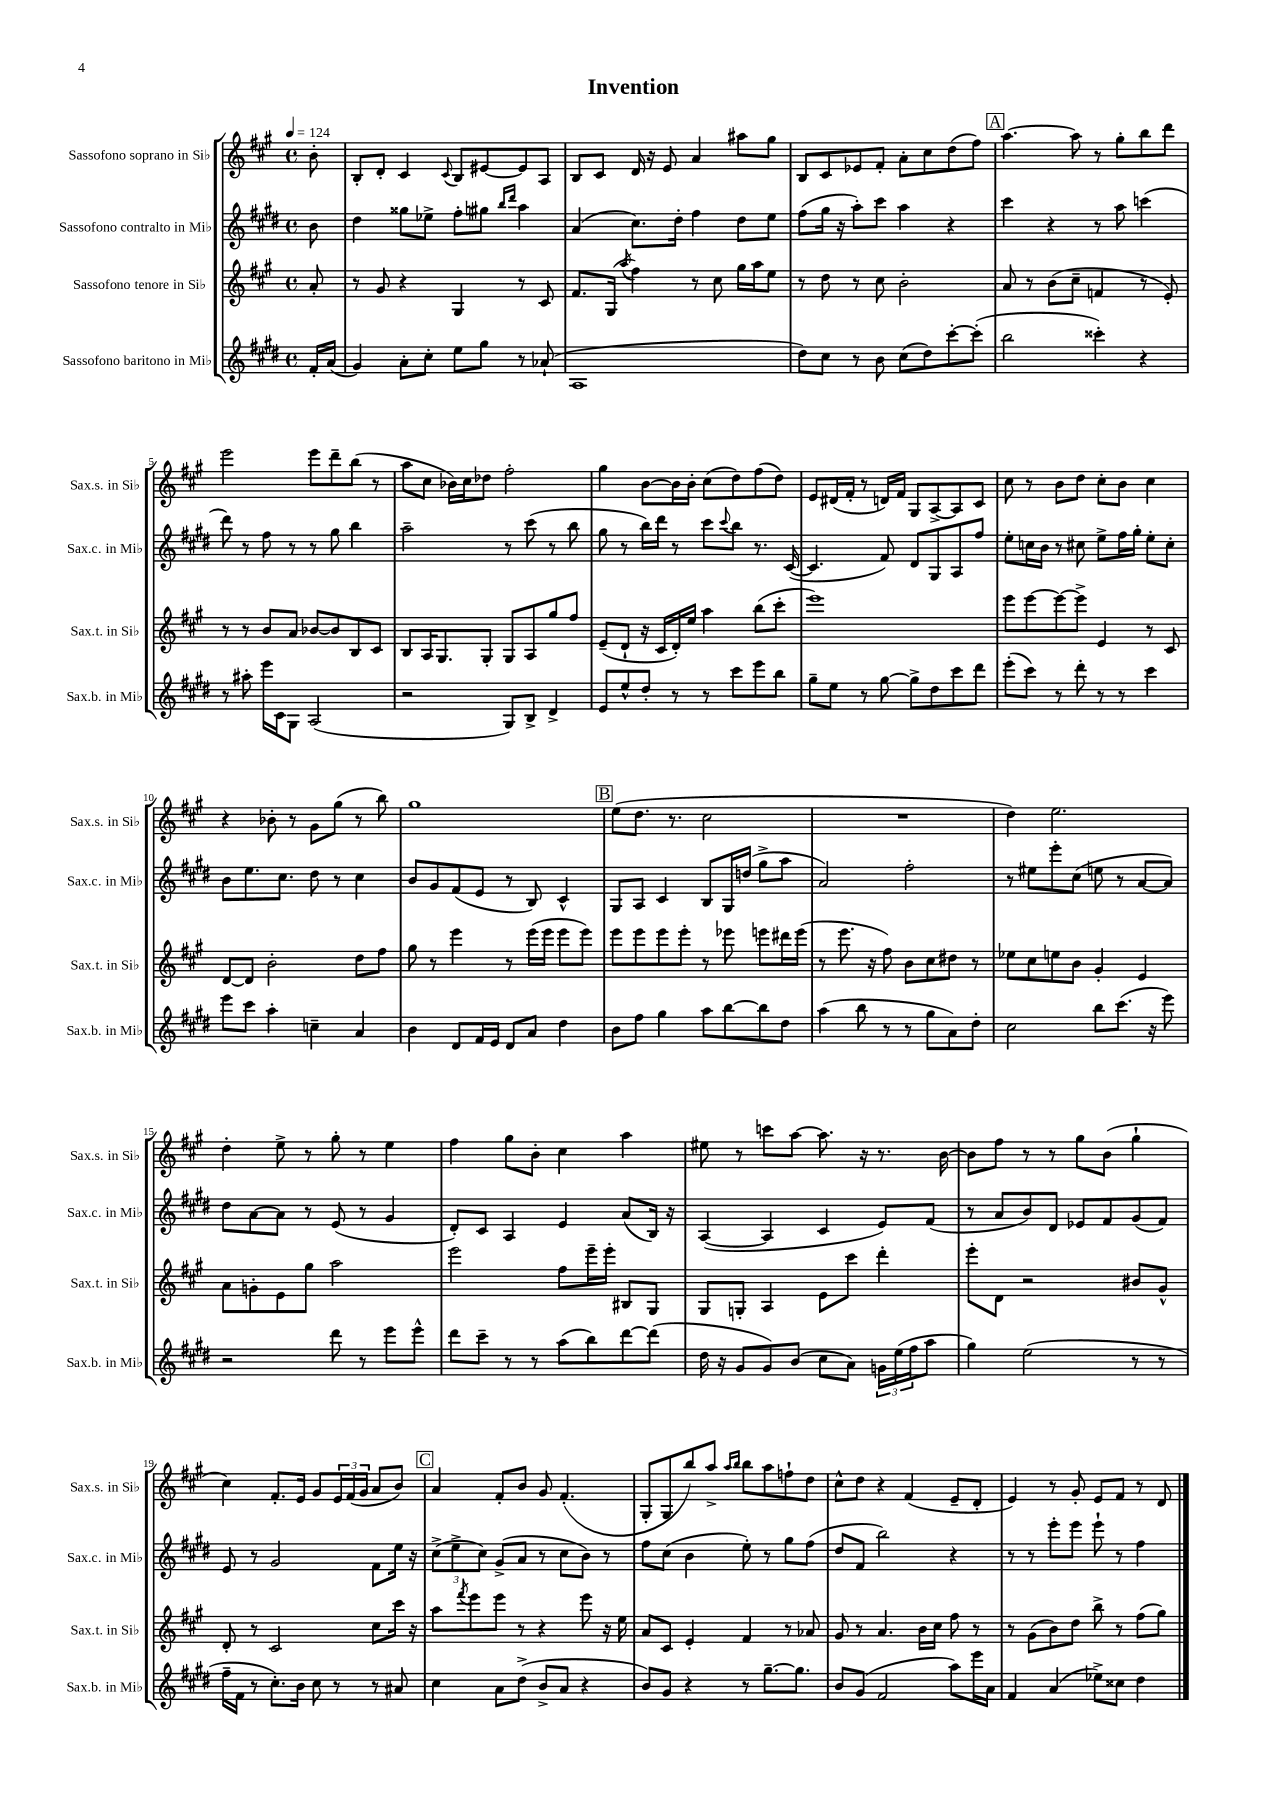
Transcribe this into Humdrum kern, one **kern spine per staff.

**kern	**kern	**kern	**kern
*staff4	*staff3	*staff2	*staff1
*clefG2	*clefG2	*clefG2	*clefG2
*k[f#c#g#d#]	*k[f#c#g#]	*k[f#c#g#d#]	*k[f#c#g#]
*M4/4	*M4/4	*M4/4	*M4/4
*met(c)	*met(c)	*met(c)	*met(c)
*MM124	*MM124	*MM124	*MM124
16f#'	8a'	8b	8b'
(16a	.	.	.
=	=	=	=
4g#)	8r	4dd#	8B'
.	8g#	.	8d'
8a'	4r	8gg##	4c#
8cc#'	.	8ee-^	.
.	.	.	8qqc#
8ee	4G#	8ff#'	8B
8gg#	.	8gg#	[8e#
.	.	16qqbb	.
.	.	16qqddd#	.
8r	8r	4aa	8e#]
(8a-`	8c#	.	8A
=	=	=	=
1A	8.f#	(4a	8B
.	.	.	8c#
.	(16G#	.	.
.	8qaa	.	.
.	4ff#)	8.cc#)	16d
.	.	.	16r
.	.	.	8e
.	.	16dd#'	.
.	8r	4ff#	4a
.	8cc#	.	.
.	16gg#	8dd#	8aa#
.	16aa	.	.
.	8ee	8ee	8gg#
=	=	=	=
8dd#)	8r	(8ff#	8B
8cc#	8dd	16gg#	8c#
.	.	16r	.
8r	8r	8aa')	8e-
8b	8cc#	8ccc#	8f#'
(8cc#	2b'	4aa	8a'
8dd#)	.	.	8cc#
[8ccc#'	.	4r	(8dd
(8ccc#']	.	.	8ff#)
=	=	=	=
2bb	8a	4ccc#	[4.aa
.	8r	.	.
.	(8b	4r	.
.	8cc#~	.	8aa]
4ccc##')	4f	8r	8r
.	.	8aa	8gg#'
4r	8r	(4ccc	8bb
.	8e')	.	8ddd
=	=	=	=
8r	8r	8ddd#)	2eee
8aa#'	8r	8r	.
16eee	8b	8ff#	.
16c#	.	.	.
8G#	8a	8r	.
(2A	[8b-	8r	8eee
.	8b-]	8gg#	8ddd~
.	8B	4bb	(8bb
.	8c#	.	8r
=	=	=	=
2r	8B	2aa~	8aa
.	16A	.	8cc#
.	8.G#	.	.
.	.	.	16b-)
.	.	.	16cc#
.	8G#'	.	8dd-
8G#)	8G#	8r	2ff#'
8B^	8A	(8ccc#	.
4d#^	8gg#	8r	.
.	8ff#	8bb	.
=	=	=	=
8e	(8e~	8gg#	4gg#
8ee^^	8d`	8r	.
8dd#'	16r	16bb)	[8b
.	16c#	16ddd#	.
8r	16d')	8r	16b]
.	16ee	.	16b'
8r	4aa	8ccc#	(8cc#
.	.	8qqccc#	.
8ccc#	.	8bb	8dd)
8eee	(8bb	8.r	(8ff#
8bb	8ccc#'	.	8dd)
.	.	([16c#	.
=	=	=	=
8gg#~	1eee)	4.c#]	8e
8ee	.	.	(16d#
.	.	.	16f#'
8r	.	.	8r
[8gg#	.	8f#)	16d)
.	.	.	16f#
8gg#^]	.	8d#	8G#
8dd#	.	8G#	[8A^
8ccc#	.	8A	8A]
8ddd#	.	8ff#	8c#
=	=	=	=
(8eee'	8eee	8ee'	8cc#
8ccc#)	[8eee	16cc	8r
.	.	16b	.
8r	8eee_	8r	8b
8ddd#'	8eee^]	8cc#	8dd
8r	4e	8ee^	8cc#'
8r	.	16ff#	8b
.	.	16gg#'	.
4ccc#	8r	8ee'	4cc#
.	8c#	8cc#'	.
=	=	=	=
8eee	[8d	8b	4r
8ccc#	8d]	8.ee	.
4aa'	2b'	.	8b-'
.	.	8.cc#	.
.	.	.	8r
4cc~	.	8dd#	8g#
.	.	8r	(8gg#
4a	8dd	4cc#	8r
.	8ff#	.	8bb)
=	=	=	=
4b	8gg#	8b	1gg#
.	8r	8g#	.
8d#	4eee	(8f#	.
16f#	.	8e	.
16e	.	.	.
8d#	8r	8r	.
8a	(16eee	8B)	.
.	16eee	.	.
4dd#	8eee	4c#^^	.
.	8eee)	.	.
=	=	=	=
8b	8eee	8G#	(8ee
8ff#	8eee	8A	8.dd
4gg#	8eee	4c#	.
.	.	.	8.r
.	8eee'	.	.
8aa	8r	8B	2cc#
[8bb	8eee-	16G#	.
.	.	(16dd	.
8bb]	8eee	8gg#^	.
8dd#	16ddd#	8aa	.
.	(16eee	.	.
=	=	=	=
(4aa	8r	2a)	1r
.	8.eee	.	.
8bb	.	.	.
.	16r	.	.
8r	8ff#)	.	.
8r	8b	2ff#'	.
8gg#	8cc#	.	.
8a)	8dd#	.	.
8dd#'	8r	.	.
=	=	=	=
2cc#	8ee-	8r	4dd)
.	8cc#	8ee#	.
.	8ee	8eee'	2.ee
.	8b	(8cc#	.
8bb	4g#'	8ee	.
(8.ccc#	.	8r	.
.	4e	[8a	.
16r	.	.	.
8eee)	.	8a])	.
=	=	=	=
2r	8a	8dd#	4dd'
.	8g'	[8a	.
.	8e	8a]	8ee^
.	8gg#	8r	8r
8ddd#	2aa	(8e	8gg#'
8r	.	8r	8r
8eee	.	4g#	4ee
8eee^^	.	.	.
=	=	=	=
8ddd#	2eee	8d#')	4ff#
8ccc#~	.	8c#	.
8r	.	4A	8gg#
8r	.	.	8b'
(8aa	8ff#	4e	4cc#
8bb)	16eee~	.	.
.	16eee'	.	.
[8ddd#	8B#	(8a	4aa
(8ddd#]	8G#	16B)	.
.	.	16r	.
=	=	=	=
16dd#	8G#	([4A	8ee#
16r	.	.	.
8g#	8G'	.	8r
8g#)	4A	4A]	8ccc
(8b	.	.	[8aa
8cc#	8e	4c#	8.aa]
8a)	8ccc#	.	.
.	.	.	16r
24g	4ddd'	8e)	8.r
(24ee	.	.	.
24ff#	.	.	.
8aa	.	(8f#	.
.	.	.	[16b
=	=	=	=
4gg#)	8eee'	8r	8b]
.	8d	8a	8ff#
(2ee	2r	8b)	8r
.	.	8d#	8r
.	.	8e-	8gg#
.	.	8f#	(8b
8r	8b#	(8g#	4gg#`
8r	8g#^^	8f#)	.
=	=	=	=
16ff#~	8d'	8e	4cc#)
16f#	.	.	.
8r	8r	8r	.
8.cc#')	2c#	2g#	8.f#'
16b	.	.	16e
8cc#	.	.	8g#
8r	.	.	24e
.	.	.	(24f#
.	.	.	24g#
8r	8cc#	8f#	8a
8a#	16ccc#	16ee	8b)
.	16r	16r	.
=	=	=	=
4cc#	8aa	(12cc#^	4a
.	.	12ee^	.
.	8qfff#	.	.
.	8eee	.	.
.	.	12cc#)	.
8a	8eee	(8g#^	8f#'
(8dd#^	8r	8a	8b
8b^	4r	8r	8g#
8a	.	8cc#	(4.f#'
4r	8eee	8b)	.
.	16r	8r	.
.	16ee	.	.
=	=	=	=
8b)	8a	8ff#	8G#'
8g#	8c#	(8cc#	8G#
4r	4e'	4b	8bb)
.	.	.	8aa^
.	.	.	16qqaa
.	.	.	16qqbb
8r	4f#	8ee')	8bb
[8.gg#~	.	8r	8aa
.	8r	8gg#	8ff`
8.gg#]	.	.	.
.	8a-	(8ff#	8dd
=	=	=	=
8b	8g#	8dd#	8cc#^^
(8g#	8r	8f#	8dd
2f#	4.a	2bb)	4r
.	.	.	(4f#
.	16b	.	.
.	16cc#	.	.
8aa)	8ff#	4r	8e~
16eee	8r	.	8d'
16a	.	.	.
=	=	=	=
4f#	8r	8r	4e)
.	(8g#	8r	.
(4a	8b)	8eee'	8r
.	8dd	8eee	8g#'
8ee-^)	8bb^	8eee`	8e
8cc##	8r	8r	8f#
4dd#	(8ff#	4ff#	8r
.	8gg#)	.	8d
==	==	==	==
*-	*-	*-	*-
